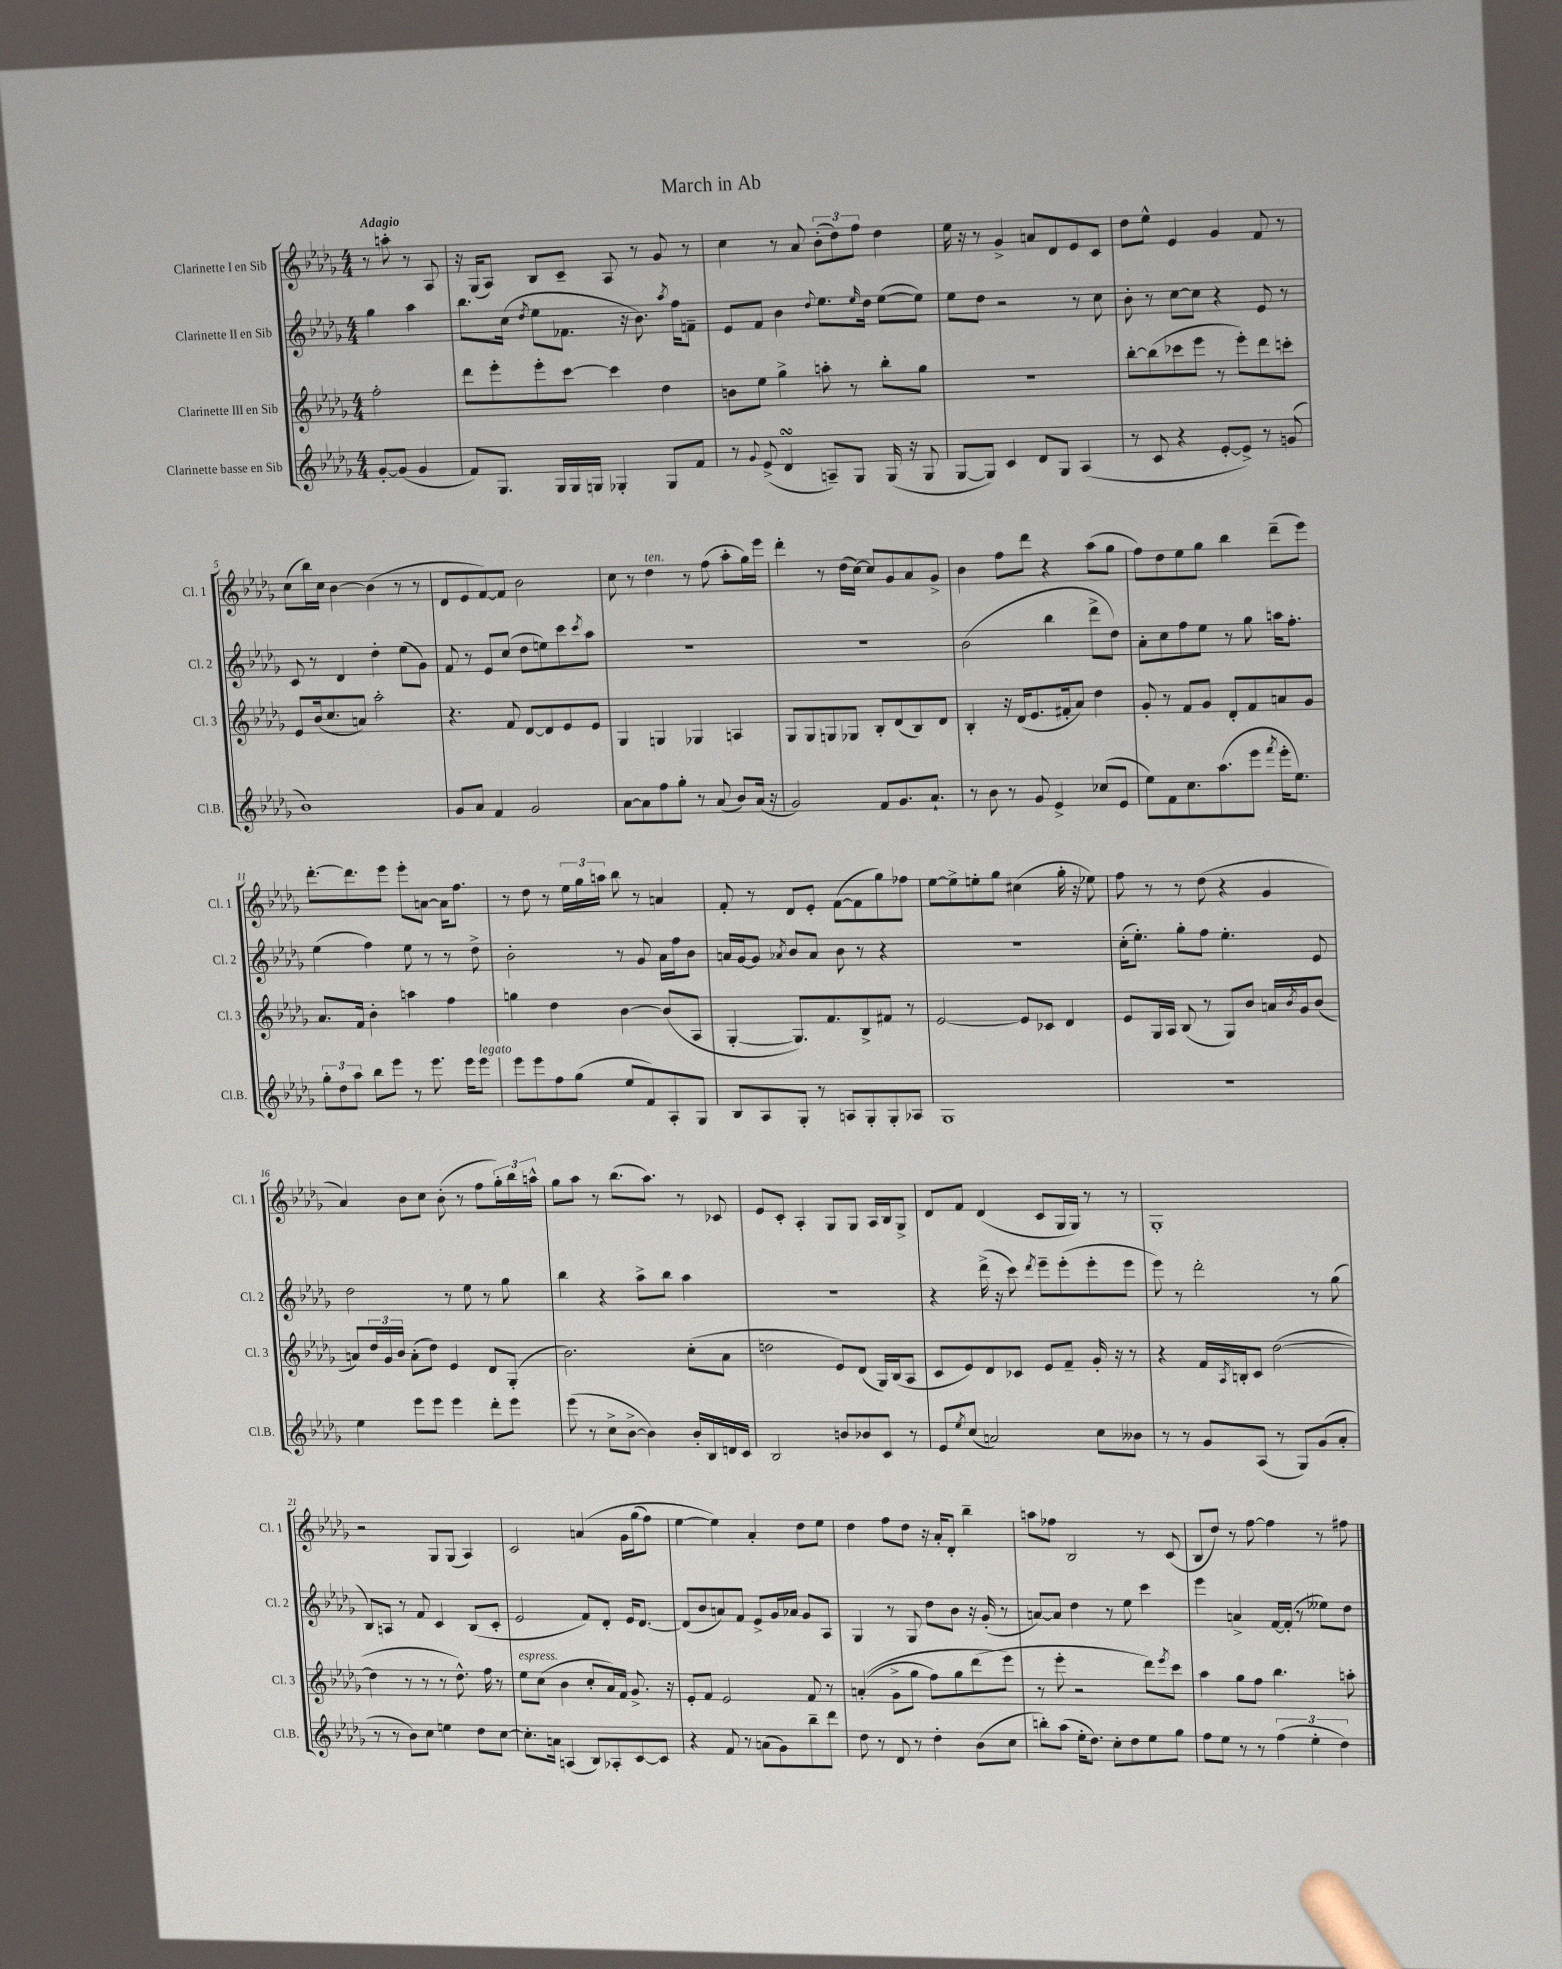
\header { title = "March in Ab" }
<<
\new StaffGroup <<
\new Staff = "s0" \with { instrumentName = "Clarinette I en Sib" shortInstrumentName = "Cl. 1" } {
    \clef treble \key des \major \numericTimeSignature \time 4/4 \partial 2 \tempo "Adagio"
    r8 a''8-. r8 aes8 |
    r16 ges16( aes8) bes8 c'8-- aes8 r8 ges'8 r8 |
    c''4 r8 aes'8 \tuplet 3/2 { bes'8-.( des''8) f''8 } des''4 |
    ees''16 r16 r8 ges'4-> a'8 des'8 ees'8 c'8 |
    des''8 ees''8-^ ees'4 ges'4 f'8 r8 |
    c''8( bes''16) c''16 bes'4~ bes'4( r8 r8 |
    des'8 ees'8 f'8~) f'8 bes'2 |
    c''8 r8 des''4^\markup { \italic "ten." } r8 f''8( aes''8-. ges''16) ees'''16 |
    des'''4-. r8 des''16( c''16~) c''8 ges'8 aes'8 ges'8-> |
    bes'4 f''8 des'''8 r4 aes''8( ges''8 |
    f''8) des''8 ees''8 ges''8 bes''4 des'''8--( ees'''8) |
    des'''8.~-. des'''8. ees'''8 ees'''8-. a'8~ a'16 f''8. |
    r8 des''8 r8 \tuplet 3/2 { ees''16 ges''16 a''16 } bes''8 r8 a'4 |
    f'8-. r8 des'8 ees'8-. f'8~( f'8 ges''8) fes''8 |
    ees''8~ ees''8-> e''8-. ges''8 cis''4( ges''16-. r16 ees''8) |
    f''8 r8 r8 des''8( r4 ges'4 |
    aes'4) bes'8 c''8 bes'8-.( r8 f''8 \tuplet 3/2 { ges''16-.) bes''16 a''16-^ } |
    ges''8 aes''8 r8 bes''8.( aes''8.) r8 ces'8 |
    ees'8 c'8-. aes4-. ges8 ges8 aes16 bes16 ges8-> |
    des'8 f'8 des'4( c'8 ges16 ges16) r8 r8 |
    ges1-. |
    r2 ges8 ges8( aes4) |
    c'2 a'4\( ges'16 ges''16( f''8) |
    ees''4~ ees''4\) aes'4-. des''8 ees''8 |
    des''4 f''8 des''8 r16 aes'16-. des'8-. bes''4-- |
    a''8 fes''8 bes2 r8 c'8( |
    bes8 des''8) r8 f''8~ f''4 r8 fis''8 \bar "|." |
}
\new Staff = "s1" \with { instrumentName = "Clarinette II en Sib" shortInstrumentName = "Cl. 2" } {
    \clef treble \key des \major \numericTimeSignature \time 4/4 \partial 2
    ges''4 aes''4 |
    bes''8. c''16( \acciaccatura { des''8 } ees''8 fes'8. r16 bes'8.) \acciaccatura { aes''8 } f''16 f'8-- |
    ees'8 f'8 bes'4 \appoggiatura { des''8 } ees''8. \grace { ees''16 } des''16 ees''8~( ees''8) |
    ees''8 des''8 r2 r8 c''8 |
    bes'8-. r8 c''8~ c''8 r4 ees'8 r8 |
    c'8 r8 des'4 des''4-. ees''8( ges'8) |
    f'8 r8 ees'8 c''8( des''8 e''8) c'''8 \acciaccatura { c'''8 } aes''8 |
    R1 |
    R1 |
    bes'2( bes''4 des'''8-> des''8) |
    aes'8-. c''8 f''8 ees''8 r8 ges''8 a''16 f''8.-. |
    ees''4( f''4) ees''8 r8 r8 des''8-> |
    bes'2-. r8 ges'8 aes'16 f''16 bes'8 |
    a'16 ges'16~ ges'8 \acciaccatura { aes'8 } bes'8 aes'8 bes'8 r8 r4 |
    R1 |
    c''16-.( ees''8.-.) ges''8-. f''8 ees''4.-. ees'8 |
    des''2 r8 ees''8 r8 ges''8 |
    bes''4 r4 aes''8-> bes''8 aes''4 |
    R1 |
    r4 des'''16->( r16 c'''8) \acciaccatura { des'''8 } ees'''8-- ees'''8-.( ees'''8-. ees'''8 |
    ees'''8) r8 des'''2-. r8 ges''8( |
    bes8) a8 r8 f'8 c'4 bes8( c'8-. |
    ees'2 f'8) des'8-. ees'16 des'8.~ |
    des'8( bes'8 a'8) f'8 ees'8-> ges'16 aes'16 ges'8 aes8 |
    ges4 r8 ges8 des''8 bes'8 r16 ges'16-.( r8 |
    a'8~) a'8 des''4 r8 ees''8 c'''4 |
    ees'''4 a'4-> f'16~ f'16-.( r8 eeses''8) des''8 \bar "|." |
}
\new Staff = "s2" \with { instrumentName = "Clarinette III en Sib" shortInstrumentName = "Cl. 3" } {
    \clef treble \key des \major \numericTimeSignature \time 4/4 \partial 2
    f''2-. |
    des'''8 ees'''8-. ees'''8-. c'''8~ c'''4 des''4 |
    b'8 ees''8 ges''4-> a''8-. r8 bes''8-. ges''8 |
    r1 |
    bes''8~-. bes''8( ces'''8 ees'''8 r8 ees'''8-.) des'''8 c'''8-. |
    ees'8 bes'16( c''8. a'8) aes''2-. |
    r4. f'8 des'8~ des'8 ees'8 ees'8 |
    ges4 g4 ges4 a4 |
    ges8 ges8 g8 ges8 bes8-. des'8( bes8) des'8 |
    bes4-. r16 des'16( ees'8. fis'16-. aes'8) des''4 |
    ges'8-. r8 f'8 ges'8 des'8-. f'8 a'8 ges'8 |
    aes'8. f'16 bes'4-. a''4 f''4 |
    g''4 des''4 bes'4~ bes'8( aes8 |
    ges4~-. ges8.) f'8. bes8-> fis'8 r8 |
    ees'2~ ees'8 ces'8 des'4 |
    ees'8 ges16 aes16 bes8( r8 ges8) bes'8 a'16 \acciaccatura { bes'8 } ges'16 bes'8( |
    a'8) \tuplet 3/2 { des''16 ges'16 bes'16 } a'8-.( des''8) ees'4 des'8 ges8-.( |
    bes'2.) c''8-.( aes'8 |
    d''2 ees'8) des'8( ges16) bes16( aes8 |
    c'8 ees'8) des'8 ces'8 ees'8 f'8-- ges'16-. r16 r8 |
    r4 f'16 \acciaccatura { aes8 } b16-. c'8 des''2~( |
    des''4 r8 r8 r8 des''8.-^) f''16 r8 |
    ees''8^\markup { \italic "espress." } c''8( bes'4 c''8-. aes'16) f'16 ges'8.-> r16 |
    ees'8-. f'8 ees'2 f'8 r8 |
    a'4-.(\( ges'8-> ges''8 f''8) ges''8 des'''8( ees'''8\) |
    r8 ees'''8-. r2 des'''8) \acciaccatura { ees'''8 } c'''8 |
    aes''4 ges''8 f''8 bes''4. a''8-. \bar "|." |
}
\new Staff = "s3" \with { instrumentName = "Clarinette basse en Sib" shortInstrumentName = "Cl.B." } {
    \clef treble \key des \major \numericTimeSignature \time 4/4 \partial 2
    ges'8~-. ges'8( ges'4 |
    f'8) ges8. ges16 ges16 g16 ges4-. ges8 f'8 |
    r8 \appoggiatura { ges'8 } ees'8->( des'4\turn a8--) ges8 ges16( r16 ges8 |
    ges8~ ges8) c'4 des'8 ges8 aes4( |
    r8 c'8 r4 ees'8~-. ees'8->) r8 g'8( |
    bes'1) |
    ges'8 aes'8 f'4 ges'2 |
    aes'8~ aes'8 f''8 ges''8-. r8 aes'8( bes'8) aes'16( r16 |
    ges'2) f'8 ges'8. aes'8.-! |
    r8 bes'8 r8 ges'8 ees'4-> ces''8( ees'8 |
    ees''8) f'8 c''8. aes''8.( ees'''8 \acciaccatura { f'''8 } ees'''16-. ees''8.) |
    \tuplet 3/2 { ges''8-. des''8 aes''8 } bes''8 ees'''8 r8 ees'''8. ees'''16 ees'''8^\markup { \italic "legato" } |
    ees'''8 ees'''8 f''8 ges''8( ees''8 f'8) aes8-. ges8 |
    bes8 aes8 ges8-. r8 a8 ges8-. ges8-. aes8 |
    ges1 |
    R1 |
    ees''4 ees'''8 ees'''8 ees'''4 des'''8-. ees'''8 |
    ees'''8( r8 c''8-> bes'8~-> bes'4) bes'16-. bes16 d'16 c'16 |
    bes2 b'8 bes'8 c'8 r8 |
    ees'8 \acciaccatura { ees''8 } c''8( a'2) c''8 beses'8 |
    r8 r8 ges'8 aes8( r8 ges8) ges'8( aes'8-. |
    r8 r8 bes'8) c''8 e''4 des''8 c''8~ |
    c''8.-. a'16 a4( bes8) aes8-. c'8~ c'8 |
    r4 f'8 r8 a'8( ges'8) bes''8-- des'''8 |
    des''8 r8 des'8 r8 des''4-. bes'8( c''8 |
    b''8-.) aes''8( ees''16-. des''8.) c''8-. des''8 ees''8 ges''8 |
    f''8 ees''8 r8 r8 \tuplet 3/2 { f''4( ees''4-. des''4) } \bar "|." |
}
>>
>>
